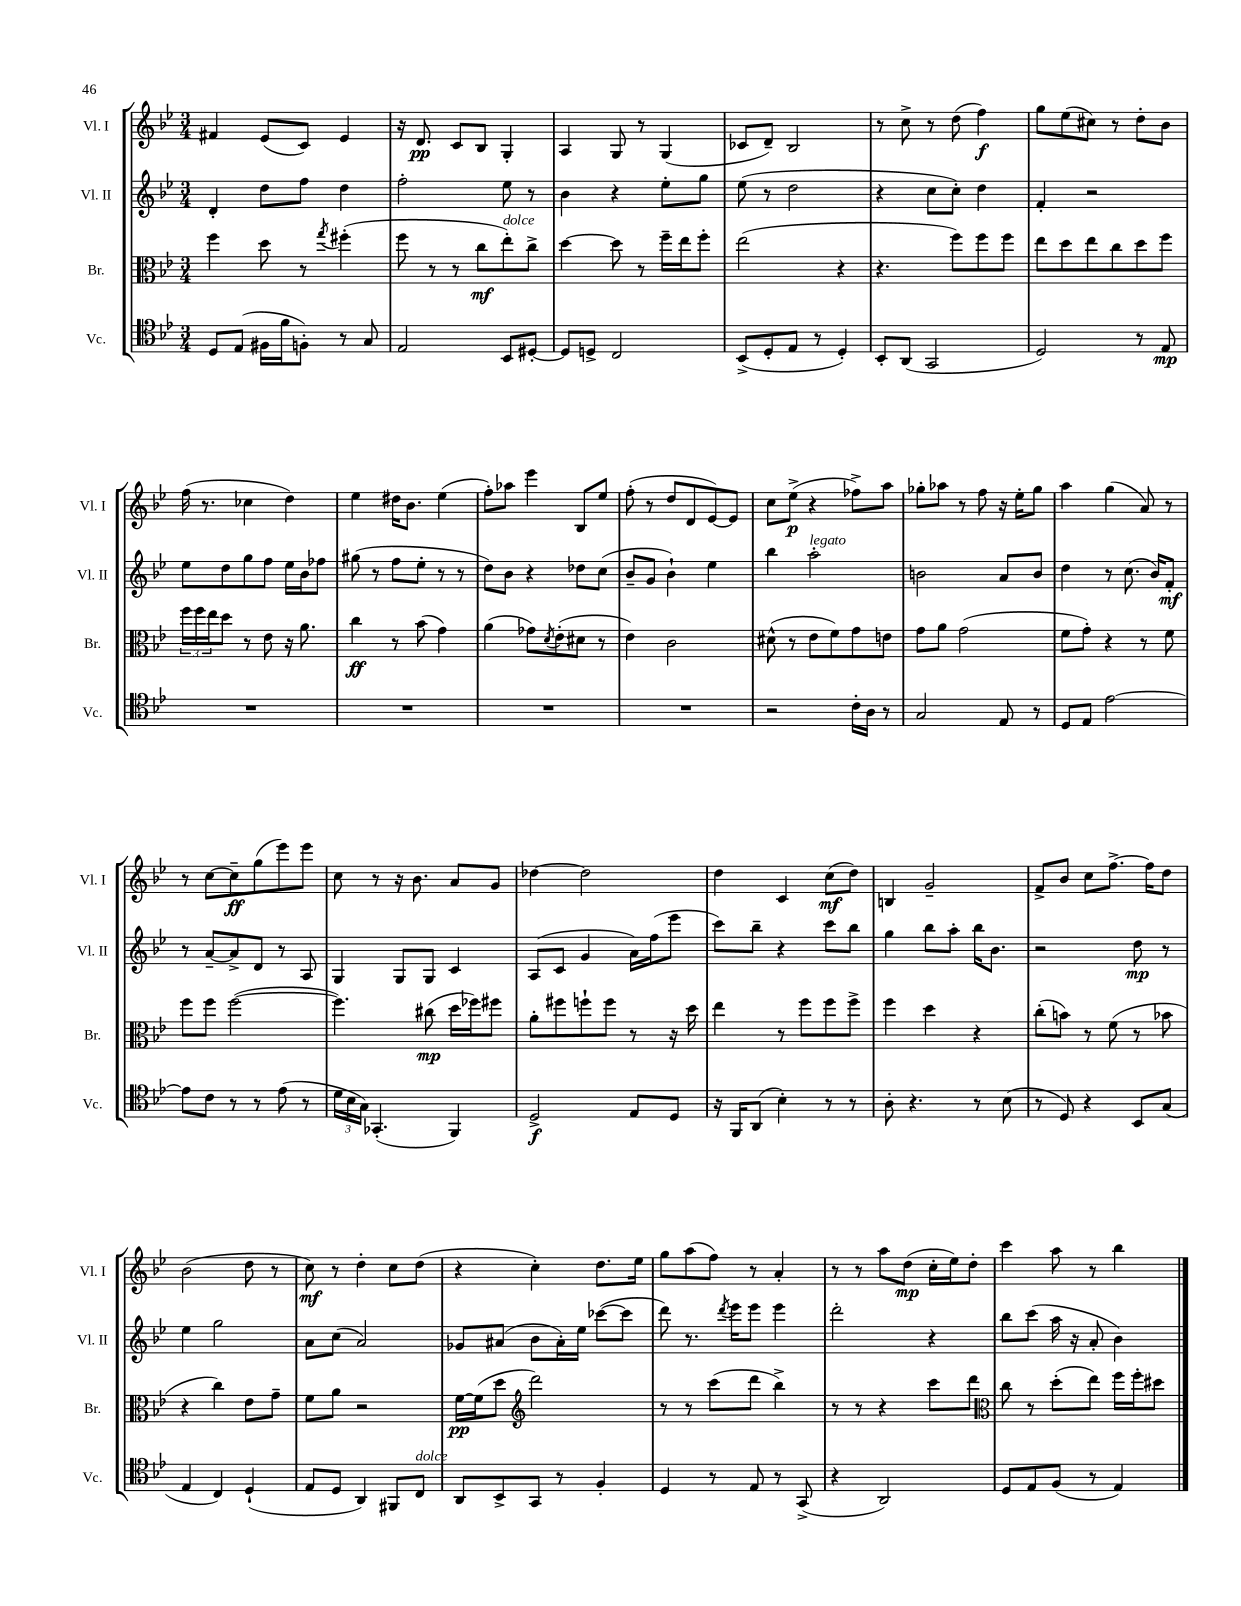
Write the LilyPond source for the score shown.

<<
\new StaffGroup <<
\new Staff = "s0" \with { instrumentName = "Vl. I" shortInstrumentName = "Vl. I" } {
    \clef treble \key bes \major \numericTimeSignature \time 3/4
    fis'4 ees'8( c'8) ees'4 |
    r16 d'8.\pp c'8 bes8 g4-. |
    a4 g8 r8 g4( |
    ces'8 d'8--) bes2 |
    r8 c''8-> r8 d''8( f''4\f) |
    g''8 ees''8( cis''8) r8 d''8-. bes'8 |
    f''16( r8. ces''4 d''4) |
    ees''4 dis''16 bes'8. ees''4( |
    f''8-.) aes''8 ees'''4 bes8 ees''8 |
    f''8-.( r8 d''8 d'8 ees'8~) ees'8 |
    c''8 ees''8->\p( r4 fes''8->) a''8 |
    ges''8-. aes''8 r8 f''8 r16 ees''16-. ges''8 |
    a''4 g''4( a'8) r8 |
    r8 c''8~ c''8--\ff g''8( ees'''8) ees'''8 |
    c''8 r8 r16 bes'8. a'8 g'8 |
    des''4~ des''2 |
    d''4 c'4 c''8\mf( d''8) |
    b4 g'2-- |
    f'8-> bes'8 c''8 f''8.~-> f''16 d''8 |
    bes'2( d''8 r8 |
    c''8\mf) r8 d''4-. c''8 d''8( |
    r4 c''4-.) d''8. ees''16 |
    g''8 a''8( f''8) r8 a'4-. |
    r8 r8 a''8 d''8\mp( c''16-. ees''16) d''8-. |
    c'''4 a''8 r8 bes''4 \bar "|." |
}
\new Staff = "s1" \with { instrumentName = "Vl. II" shortInstrumentName = "Vl. II" } {
    \clef treble \key bes \major \numericTimeSignature \time 3/4
    d'4-. d''8 f''8 d''4 |
    f''2-. ees''8 r8 |
    bes'4 r4 ees''8-. g''8 |
    ees''8( r8 d''2 |
    r4 c''8 c''8-.) d''4 |
    f'4-. r2 |
    ees''8 d''8 g''8 f''8 ees''16 bes'16 fes''8 |
    gis''8( r8 f''8 ees''8-. r8 r8 |
    d''8) bes'8 r4 des''8 c''8( |
    bes'8-- g'8 bes'4-!) ees''4 |
    bes''4 a''2-.^\markup { \italic "legato" } |
    b'2 a'8 b'8 |
    d''4 r8 c''8.( bes'16) f'8-.\mf |
    r8 a'8~-- a'8-> d'8 r8 a8 |
    g4 g8 g8 c'4 |
    a8( c'8 g'4 a'16) f''16( ees'''8 |
    c'''8) bes''8-- r4 c'''8 bes''8 |
    g''4 bes''8 a''8-. bes''16 bes'8. |
    r2 d''8\mp r8 |
    ees''4 g''2 |
    a'8 c''8( a'2) |
    ges'8 ais'8( bes'8 ais'16-.) ees''16 ces'''8~( ces'''8 |
    d'''8) r8. \acciaccatura { d'''8 } ees'''16 ees'''8 ees'''4 |
    d'''2-. r4 |
    bes''8 c'''8( a''16 r16 a'8-. bes'4) \bar "|." |
}
\new Staff = "s2" \with { instrumentName = "Br." shortInstrumentName = "Br." } {
    \clef alto \key bes \major \numericTimeSignature \time 3/4
    f''4 d''8 r8 \acciaccatura { g''8 } fis''4-.( |
    f''8 r8 r8 c''8\mf ees''8-.^\markup { \italic "dolce" }) c''8-> |
    d''4~ d''8 r8 f''16-- ees''16 f''8-. |
    ees''2( r4 |
    r4. f''8) f''8 f''8 |
    ees''8 d''8 ees''8 c''8 d''8 f''8 |
    \tuplet 3/2 { f''16 f''16 ees''16 } d''8 r8 ees'8 r16 a'8. |
    c''4\ff r8 bes'8( g'4) |
    a'4( ges'8) \acciaccatura { d'8 } ees'8-.( dis'8 r8 |
    ees'4) c'2 |
    dis'8-^( r8 ees'8 f'8) g'8 e'8 |
    g'8 a'8 g'2( |
    f'8 g'8-.) r4 r8 f'8 |
    f''8 f''8 f''2~( |
    f''4.) cis''8\mp( d''16 fes''16) fis''8 |
    a'8-. fis''8 f''8-! f''8 r8 r16 d''16 |
    ees''4 r8 f''8 f''8 f''8-> |
    f''4 d''4 r4 |
    c''8-.( b'8) r8 f'8( r8 bes'8 |
    r4 c''4) ees'8 g'8-- |
    f'8 a'8 r2 |
    f'16~\pp f'16( d''8 \clef treble d'''2) |
    r8 r8 c'''8( d'''8 bes''4->) |
    r8 r8 r4 c'''8 d'''8 |
    \clef alto c''8 r8 d''8-.( ees''8) f''16 f''16-. dis''8 \bar "|." |
}
\new Staff = "s3" \with { instrumentName = "Vc." shortInstrumentName = "Vc." } {
    \clef tenor \key bes \major \numericTimeSignature \time 3/4
    d8 ees8( fis16 f'16 f8-.) r8 g8 |
    ees2 bes,8 dis8~-. |
    dis8 d8-> c2 |
    bes,8->( d8-. ees8 r8 d4-.) |
    bes,8-. a,8( g,2 |
    d2) r8 ees8\mp |
    R2. |
    R2. |
    R2. |
    R2. |
    r2 c'16-. a16 r8 |
    g2 ees8 r8 |
    d8 ees8 ees'2~ |
    ees'8 c'8 r8 r8 ees'8( r8 |
    \tuplet 3/2 { d'16 bes16 g16) } ges,4.-.( f,4) |
    d2->\f ees8 d8 |
    r16 f,16 a,8( bes4-.) r8 r8 |
    a8-. r4. r8 bes8( |
    r8 d8) r4 bes,8 g8( |
    ees4 c4) d4-!( |
    ees8 d8 a,4) fis,8 c8^\markup { \italic "dolce" } |
    a,8 bes,8-> g,8 r8 f4-. |
    d4 r8 ees8 r8 g,8->( |
    r4 a,2) |
    d8 ees8 f8( r8 ees4) \bar "|." |
}
>>
>>
\layout { \context { \Score \remove "Bar_number_engraver" } }
